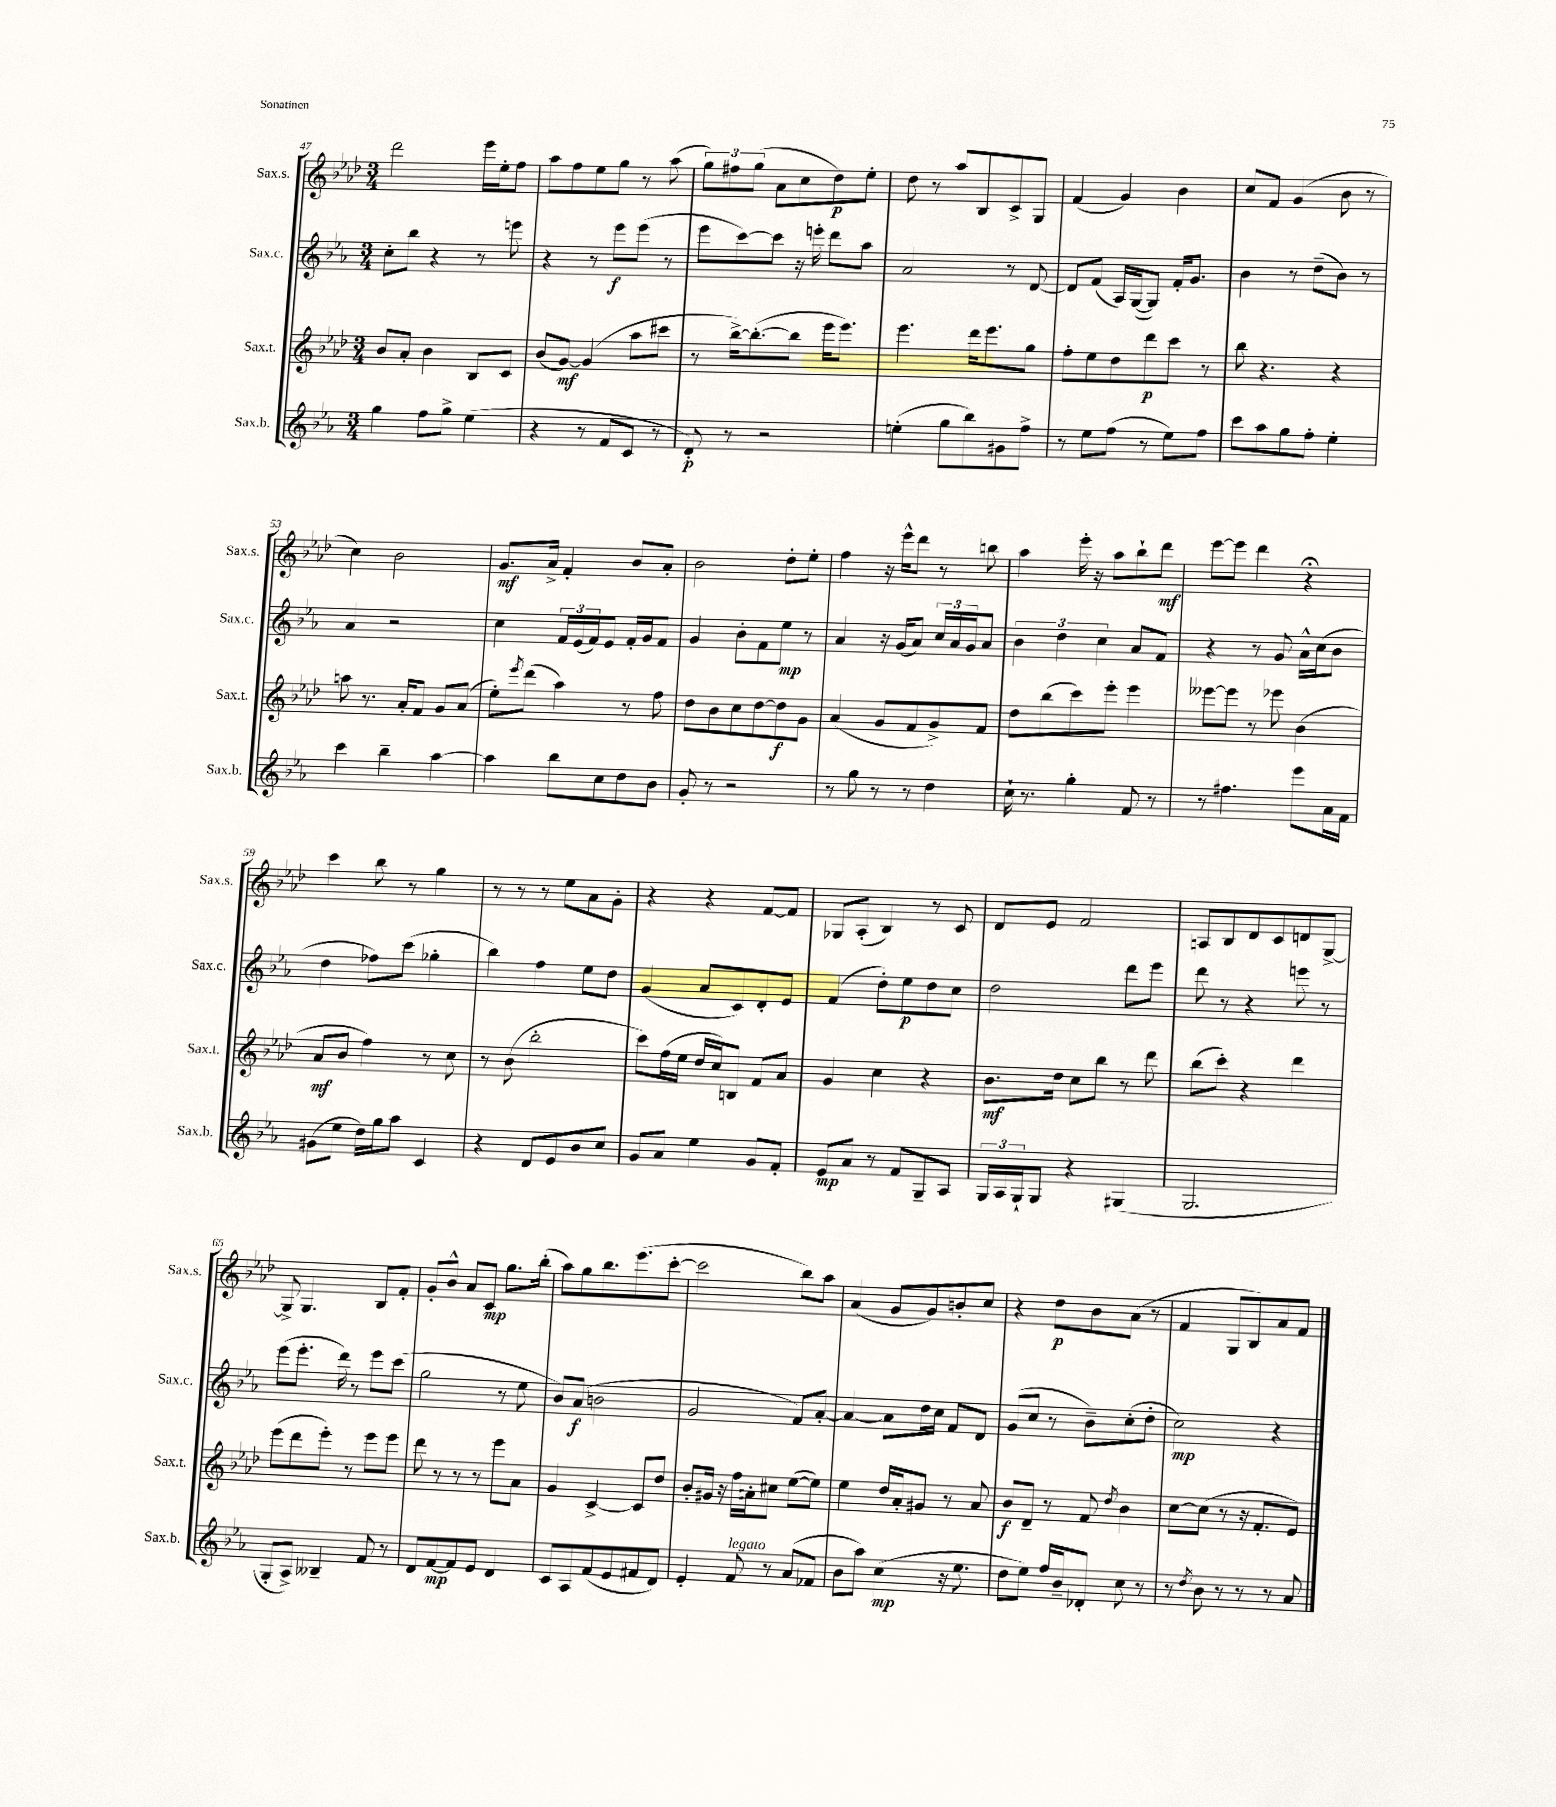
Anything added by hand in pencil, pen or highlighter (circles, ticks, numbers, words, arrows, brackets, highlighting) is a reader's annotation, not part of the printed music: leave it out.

**kern	**kern	**kern	**kern
*staff4	*staff3	*staff2	*staff1
*clefG2	*clefG2	*clefG2	*clefG2
*k[b-e-a-]	*k[b-e-a-d-]	*k[b-e-a-]	*k[b-e-a-d-]
*M3/4	*M3/4	*M3/4	*M3/4
4gg\	8b-/L	8cc'\L	2ddd-\
.	8a-'/J	8bb-\J	.
8ff\L	4b-\	4r	.
8gg^\J	.	.	.
(4ee-\	8B-/L	8r	16eee-\LL
.	.	.	16ee-'\J
.	8c/J	8eee\	8ff\J
=	=	=	=
4r	(8b-/L	4r	8aa-\L
.	[8g/J)	.	8ff\
8r	(4g/]	8r	8ee-\
8f/L	.	8eee-\L	8gg\J
8c/J	8aa-\L	(8eee-\J	8r
8r	8ccc#\J	8r	(8aa-\
=	=	=	=
8d'/)	8r	8eee-\L	12gg\L)
.	.	.	12ff#\
8r	[16bb-^\LK)	[8ccc\)	.
.	.	.	(12gg\J
.	(8.bb-'\_	.	.
2r	.	8ccc\]J	8a-\L
.	8bb-\]J	16r	8cc\
.	.	16eee'\	.
.	16eee-\LK	8ddd\L	8dd-\)
.	8.eee-\J)	.	.
.	.	8aa-\J	8ee-'\J
=	=	=	=
(4ee'\	4.eee-\	2a-/	8dd-\
.	.	.	8r
8gg\L	.	.	8aa-/L
8bb-\)	16ddd-\LK	.	8B-/
.	8.eee-\	.	.
8g#\	.	8r	8c^/
8ff^\J	8gg\J	[8d/	8G/J
=	=	=	=
8r	8ff'\L	8d/]L	(4f/
8ee-\L	8ee-\	(8f/J	.
(8ff\J	8dd-\	16A-/LL)	4g/)
.	.	([16G/J	.
8r	8ddd-\	8G/]J)	.
8ee-\L)	8ccc\J	16f'/LK	4b-\
.	.	8.g/J	.
8ff\J	8r	.	.
=	=	=	=
8ccc\L	8bb-\	4b-\	8cc/L
8aa-\	4.r	.	8f/J
8gg\	.	8r	(4g/
8ff'\J	.	(8dd~\L	.
4ee-'\	4r	8b-\J)	8b-\
.	.	8r	8r
=	=	=	=
4ccc\	8aa\	4a-/	4cc\)
.	8.r	.	.
4bb-~\	.	2r	2b-\
.	16a-'/LK	.	.
.	8f/J	.	.
[4aa-\	8g/L	.	.
.	(8a-/J	.	.
=	=	=	=
4aa-\]	8ee-'\L)	4cc\	8.g/L
.	8qeee-/	.	.
.	(8ddd-\J	.	.
.	.	.	16a-^/Jk
8bb-\L	4aa-\)	24f/LL	4f'/
.	.	(24e-/	.
.	.	24f/J)	.
8cc\	.	8e-/J	.
8dd\	8r	16f'/LL	8b-/L
.	.	16g/J	.
8b-\J	8ff\	8f/J	8a-'/J
=	=	=	=
8g'/	8dd-\L	4g/	2b-\
8r	8b-\	.	.
2r	8cc\	8b-'\L	.
.	[8dd-\	8f\	.
.	8dd-\]	8ee-\J	8dd-'\L
.	8g\J	8r	8ee-'\J
=	=	=	=
8r	(4a-/	4a-/	4ff\
8gg\	.	.	.
8r	8g/L	16r	16r
.	.	(16g/LK	16eee-^^\LK
8r	8f/	8a-/J)	8ddd-\J
4dd\	8g^/)	24cc/LL	8r
.	.	24a-/	.
.	.	24g/J	.
.	8f/J	8a-/J	8bb\
=	=	=	=
16cc`\	8dd-\L	6b-\	4aa-\
8.r	.	.	.
.	(8bb-\	.	.
.	.	6dd\	.
4gg'\	8ccc\)	.	16eee-'\
.	.	.	16r
.	.	6cc\	.
.	8eee-'\J	.	8aa-\L
8f/	4eee-\	8a-/L	8bb-`\
8r	.	8f/J	8ddd-\J
=	=	=	=
8r	[8eee--\L	4r	[8eee-\L
4.ff#\	8eee--\]J	.	8eee-\]J
.	8r	8r	4ddd-\
.	8eee-\	8g/	.
8eee-\L	(4b-\	16a-^^\LL	4r;
.	.	(16cc\J	.
16a-\L	.	8b-\J	.
16f\JJ	.	.	.
=	=	=	=
(8g#\L	8a-/L	4dd\	4ccc\
8ee-\J	8b-/J	.	.
16dd\LL)	4ff\)	8ff-\L)	8bb-\
16gg\J	.	.	.
8aa-\J	.	(8ccc\J	8r
4c/	8r	4gg-'\	4gg\
.	8cc\	.	.
=	=	=	=
4r	8r	4bb-\)	8r
.	(8b-\	.	8r
8d/L	2bb-'\	4ff\	8r
8e-/	.	.	8ee-\L
8b-/	.	8ee-\L	8a-\
8cc/J	.	8dd\J	8g'\J
=	=	=	=
8g/L	8ccc\L)	(4g/	4r
8a-/J	(16ff\L	.	.
.	16ee-\JJ	.	.
4ee-\	16dd-/LL	8a-/L	4r
.	16cc/J)	.	.
.	8B/J	8c/)	.
8g/L	8f/L	8d'/	[8f/L
8f'/J	8a-/J	8e-/J	8f/]J
=	=	=	=
8e-/L	4g/	(4f/	8G-/L
8a-/J	.	.	(8A-'/J
8r	4cc\	8dd'\L)	4B-/)
8f/L	.	8ee-\	.
8G~/	4r	8dd\	8r
8A-/J	.	8cc\J	8c/
=	=	=	=
24G/LL	8.b-\L	2dd\	8d-/L
24A-/	.	.	.
24G`/J	.	.	.
8G/J	.	.	8e-/J
.	16dd-\Jk	.	.
4r	8cc\L	.	2f/
.	8bb-\J	.	.
(4G#/	8r	8ddd\L	.
.	8ddd-\	8eee-\J	.
=	=	=	=
2.G/	(8bb-\L	8ddd\	8A/L
.	8ccc'\J)	8r	8B-/
.	4r	4r	8d-/
.	.	.	8c/
.	4ddd-\	8eee\	8d/
.	.	8r	[8G^/J
=	=	=	=
8G'/L	(8eee-\L	(8eee-\L	8G^/]
8A-^/J)	8ddd-\	8.eee-'\J	4.G/
4B--~/	8eee-'\J)	.	.
.	.	16ddd\)	.
.	8r	8r	.
8f/	8eee-\L	8eee-\L	8B-/L
8r	8eee-\J	(8ccc\J	8f'/J
=	=	=	=
8d/L	8ddd-\	2gg\	8g'/L
[8f/	8r	.	8b-^^/J
8f/]	8r	.	8a-/L
8e-/J	8r	.	8c/J
4d/	8eee-\L	8r	8.gg\L
.	8a-\J	8ee-\	.
.	.	.	(16bb-'\Jk
=	=	=	=
8c/L	4g/	8b-/L)	8aa-\L)
8A-/	.	(8a-/J	8gg\
(8f/	[4c^/	2b\	8.bb-\
8e-/	.	.	.
.	.	.	(8.eee-\
8f#/	8c/]L	.	.
8d/J)	8dd-/J	.	[8ccc'\J
=	=	=	=
4e-'/	8b-'/L	2g/	2ccc\]
.	16g#/Jk	.	.
.	16r	.	.
8f/	16ff\LL	.	.
.	16a'\J	.	.
8r	8cc#\J	.	.
(8a-/L	([8ee-\L	8f/L)	8bb-\L)
8f-/J	8ee-\]J)	[8a-'/J	8aa-\J
=	=	=	=
8b-\L	4ee-\	4a-/_	(4a-/
8aa-\J)	.	.	.
(4cc\	16dd-/LL	8a-\]L	8g/L
.	16a-'/J	.	.
.	8g#/J	16dd\L	8g/)
.	.	16cc\JJ	.
16r	8r	8f/L	8b'/
8.ee-\	.	.	.
.	8a-/	8d/J	8cc/J
=	=	=	=
8dd\L	8b-/L	(8g/L	4r
8ee-\J)	8d-~/J	8cc/J	.
16ff/LL	8r	8r	8dd-\L
16b-~/J	.	.	.
8d-'/J	8f/	8b-~\L)	8b-\
.	8qdd-/	.	.
8cc\	4b-\	(8cc'\	(8a-\J
8r	.	8dd'\J	8r
=	=	=	=
8r	[8cc\L	2cc\)	4f/
8qdd/	.	.	.
8b-\	(8cc\]J	.	.
8r	8r	.	8G/L
8r	16r	.	8B-/)
.	8.f'/L	.	.
8r	.	4r	8a-/
8a-/	8e-/J)	.	8f/J
==	==	==	==
*-	*-	*-	*-
